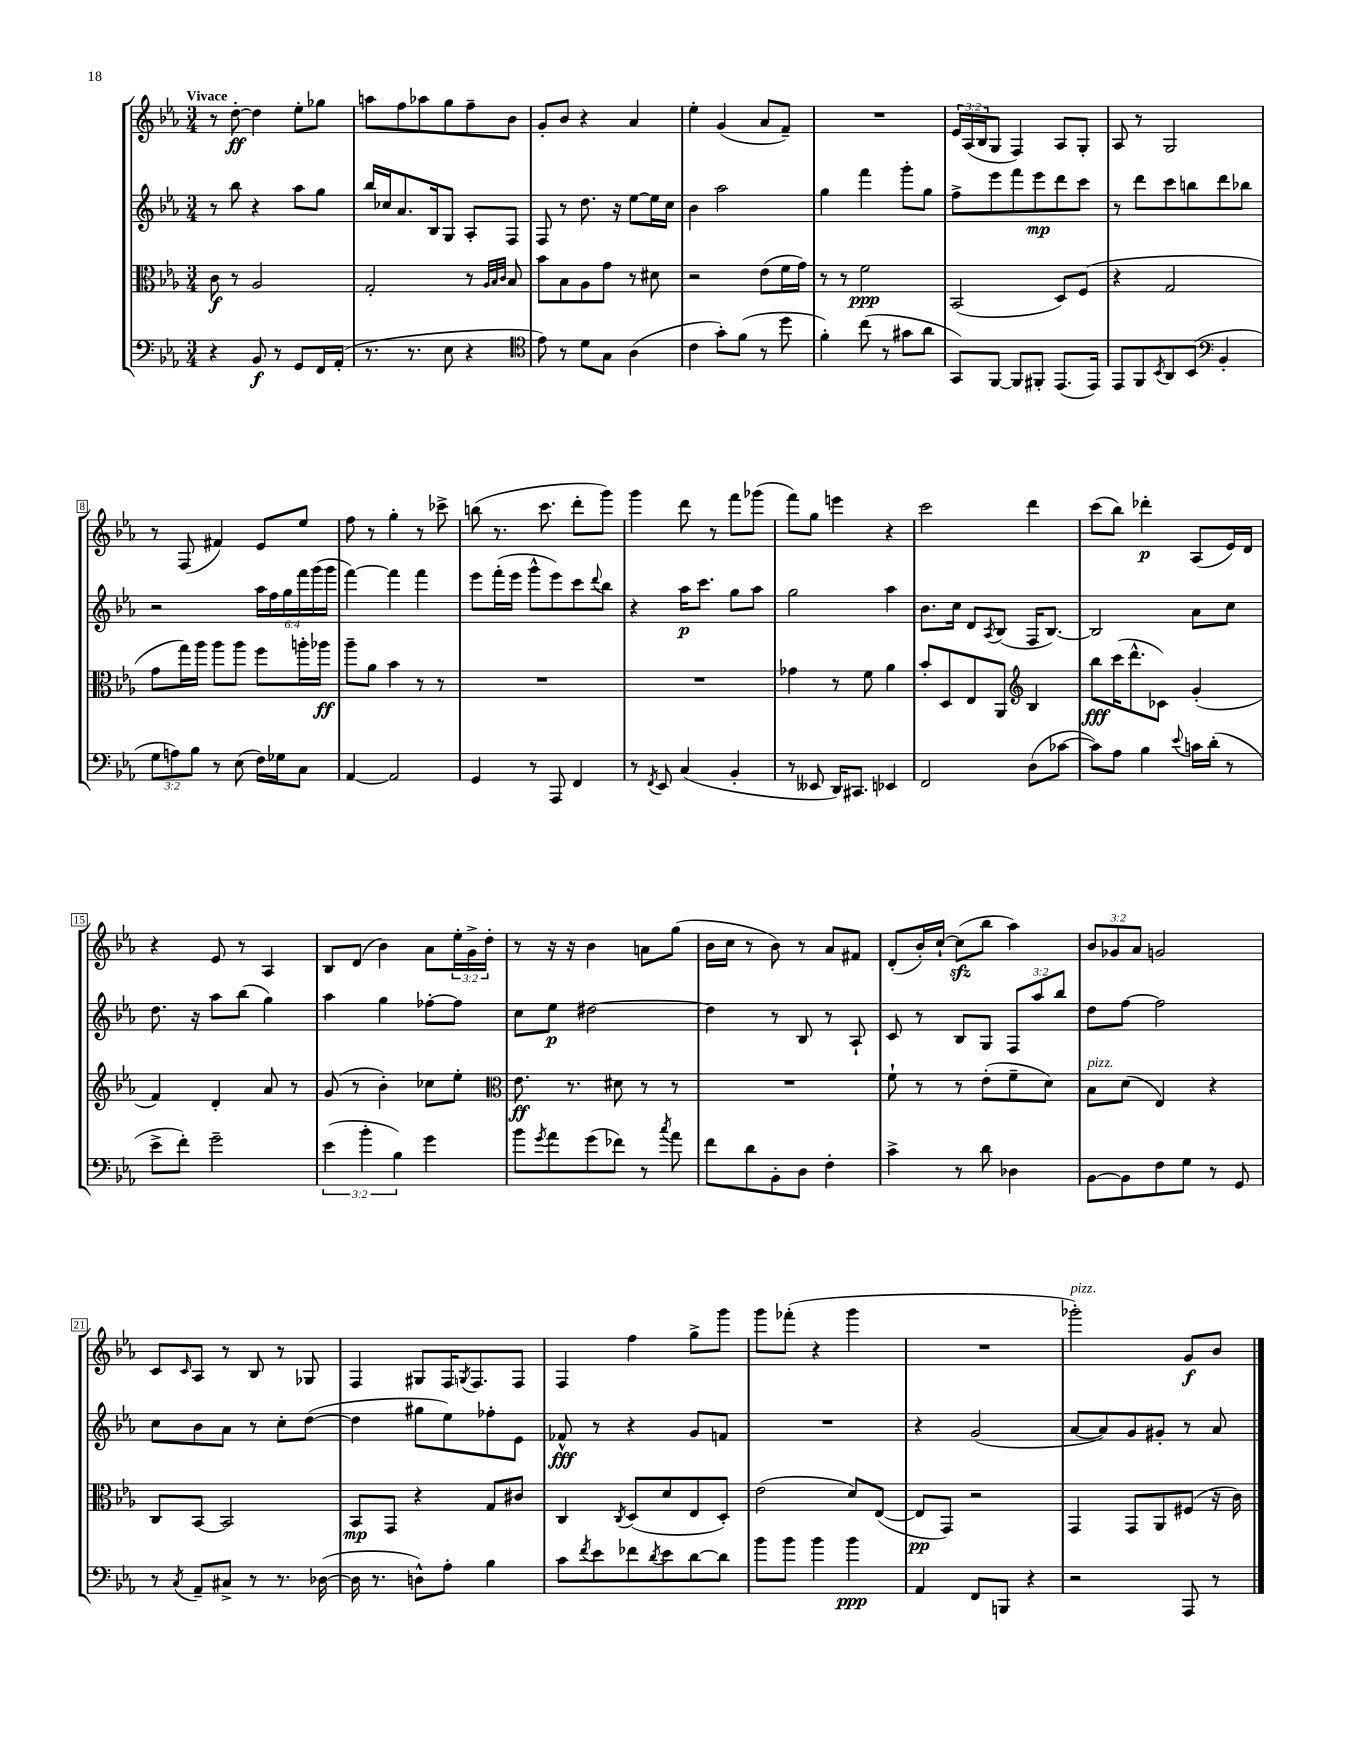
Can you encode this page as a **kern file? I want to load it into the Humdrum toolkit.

**kern	**dynam	**kern	**dynam	**kern	**dynam	**kern	**dynam
*part4	*part4	*part3	*part3	*part2	*part2	*part1	*part1
*staff4	*staff4	*staff3	*staff3	*staff2	*staff2	*staff1	*staff1
*clefF4	*	*clefC3	*	*clefG2	*	*clefG2	*
*k[b-e-a-]	*	*k[b-e-a-]	*	*k[b-e-a-]	*	*k[b-e-a-]	*
*M3/4	*	*M3/4	*	*M3/4	*	*M3/4	*
=1	=1	=1	=1	=1	=1	=1	=1
!	!	!	!	!	!	!LO:TX:a:B:t=Vivace	!
4r	.	8c\	f	8r	.	8r	.
.	.	8r	.	8bb-\	.	[8dd'\	ff
8BB-/	f	2A-/	.	4r	.	4dd\]	.
8r	.	.	.	.	.	.	.
8GG/L	.	.	.	8aa-\L	.	8ee-'\L	.
16FF/L	.	.	.	8gg\J	.	8gg-X\J	.
(16AA-'/JJ	.	.	.	.	.	.	.
=2	=2	=2	=2	=2	=2	=2	=2
8.r	.	2G'/	.	16bb-/LL	.	8aan\L	.
.	.	.	.	16cc-X/J	.	.	.
.	.	.	.	8.a-/	.	8ff\	.
8.r	.	.	.	.	.	.	.
.	.	.	.	.	.	8aa-X\	.
.	.	.	.	16B-/k	.	.	.
8E-\	.	.	.	8G/J	.	8gg\	.
4r	.	8r	.	8A-'/L	.	8ff~\	.
.	.	32qqA-/LLL	.	.	.	.	.
.	.	32qqB-/	.	.	.	.	.
.	.	32qqc/JJJ	.	.	.	.	.
.	.	8B-/	.	8F/J	.	8b-\J	.
=3	=3	=3	=3	=3	=3	=3	=3
*clefC4	*	*	*	*	*	*	*
8e-\)	.	8b-\L	.	8F/	.	8g'/L	.
8r	.	8B-\	.	8r	.	8b-/J	.
8d\L	.	8A-\	.	8.dd\	.	4r	.
8G\J	.	8g\J	.	.	.	.	.
.	.	.	.	16r	.	.	.
(4A-\	.	8r	.	[8ee-\L	.	4a-/	.
.	.	8d#X\	.	16ee-\L]	.	.	.
.	.	.	.	16cc\JJ	.	.	.
=4	=4	=4	=4	=4	=4	=4	=4
4c\	.	2r	.	4b-\	.	4ee-'\	.
8g'\L)	.	.	.	2aa-\	.	(4g/	.
(8f\J	.	.	.	.	.	.	.
8r	.	(8e-\L	.	.	.	8a-/L	.
8dd\	.	16f\L	.	.	.	8f~/J)	.
.	.	16g\JJ)	.	.	.	.	.
=5	=5	=5	=5	=5	=5	=5	=5
4f'\)	.	8r	.	4gg\	.	2.r	.
.	.	8r	.	.	.	.	.
(8cc\	.	2f\	ppp	4fff\	.	.	.
8r	.	.	.	.	.	.	.
8g#X\L	.	.	.	8ggg'\L	.	.	.
8a-\J	.	.	.	8gg\J	.	.	.
=6	=6	=6	=6	=6	=6	=6	=6
8GG/L)	.	(2BB-/	.	8ff^\L	.	24e-/LL	.
.	.	.	.	.	.	(24A-/	.
.	.	.	.	.	.	24B-/J	.
[8FF/J	.	.	.	8eee-\	.	8G/J	.
8FF/L]	.	.	.	8fff\	.	4F/)	.
8FF#X'/J	.	.	.	8eee-\	mp	.	.
(8.EE-/L	.	8D/L)	.	8ddd\	.	8A-/L	.
.	.	(8F/J	.	8ccc\J	.	8G'/J	.
16EE-/Jk)	.	.	.	.	.	.	.
=7	=7	=7	=7	=7	=7	=7	=7
8EE-/L	.	4r	.	8r	.	8A-/	.
8FF/	.	.	.	8ddd\L	.	8r	.
8qBB-/	.	.	.	.	.	.	.
8AA-/	.	2G/	.	8ccc\	.	2G/	.
(8BB-/J	.	.	.	8bbn\	.	.	.
*clefF4	*	*	*	*	*	*	*
4BB-'/	.	.	.	8ddd\	.	.	.
.	.	.	.	8bb-X\J	.	.	.
!!LO:LB:g=z
=8	=8	=8	=8	=8	=8	=8	=8
12G\L	.	8g\L	.	2r	.	8r	.
12An\)	.	.	.	.	.	.	.
.	.	16gg\L)	.	.	.	(8F/	.
12B-\J	.	.	.	.	.	.	.
.	.	16aa-\JJ	.	.	.	.	.
8r	.	8aa-\L	.	.	.	4f#X/)	.
(8E-\	.	8aa-\J	.	.	.	.	.
16F\LL)	.	8ff\L	.	24aa-\LL	.	8e-/L	.
.	.	.	.	24ff\	.	.	.
16G-X\J	.	.	.	.	.	.	.
.	.	.	.	24gg\	.	.	.
8C\J	.	16aan'\L	.	24fff\	.	8ee-/J	.
.	.	.	.	(24ggg\	.	.	.
.	.	16aa-X\JJ	ff	.	.	.	.
.	.	.	.	24ggg\JJ	.	.	.
=9	=9	=9	=9	=9	=9	=9	=9
[4AA-/	.	8aa-~\L	.	[4fff\)	.	8ff\	.
.	.	8a-\J	.	.	.	8r	.
2AA-/]	.	4b-\	.	4fff\]	.	4gg'\	.
.	.	8r	.	4fff\	.	8r	.
.	.	8r	.	.	.	8ccc-X^\	.
=10	=10	=10	=10	=10	=10	=10	=10
4GG/	.	2.r	.	8eee-\L	.	(8bbn\	.
.	.	.	.	(16fff'\L	.	8.r	.
.	.	.	.	16eee-\JJ	.	.	.
8r	.	.	.	8ggg^^\L	.	.	.
.	.	.	.	.	.	8.ccc\	.
8AAA-/	.	.	.	8eee-\)	.	.	.
4FF/	.	.	.	8ccc\	.	8ddd'\L	.
.	.	.	.	8qqddd/	.	.	.
.	.	.	.	8bb-\J	.	8ggg\J)	.
=11	=11	=11	=11	=11	=11	=11	=11
8r	.	2.r	.	4r	.	4ggg\	.
8qFF/	.	.	.	.	.	.	.
8EE-/	.	.	.	.	.	.	.
(4C/	.	.	.	16aa-\KL	p	8ddd\	.
.	.	.	.	8.ccc\J	.	.	.
.	.	.	.	.	.	8r	.
4BB-'/	.	.	.	8gg\L	.	8fff\L	.
.	.	.	.	8aa-\J	.	(8ggg-X\J	.
=12	=12	=12	=12	=12	=12	=12	=12
8r	.	4g-X\	.	2gg\	.	8fff\L)	.
8EE--X/	.	.	.	.	.	8gg\J	.
16DD/KL)	.	8r	.	.	.	4eeen\	.
8.CC#X/J	.	.	.	.	.	.	.
.	.	8f\	.	.	.	.	.
4EE-X/	.	4a-\	.	4aa-\	.	4r	.
=13	=13	=13	=13	=13	=13	=13	=13
2FF/	.	8b-'/L	.	8.b-\L	.	2ccc\	.
.	.	8D/	.	.	.	.	.
.	.	.	.	16cc\Jk	.	.	.
.	.	8E-/	.	8d/L	.	.	.
.	.	.	.	8qA-/	.	.	.
.	.	8AA-/J	.	(8B-/J	.	.	.
*	*	*clefG2	*	*	*	*	*
(8D\L	.	4B-/	.	16F/KL	.	4ddd\	.
.	.	.	.	[8.B-/J)	.	.	.
[8c-X\J	.	.	.	.	.	.	.
=14	=14	=14	=14	=14	=14	=14	=14
8c-\L])	.	8bb-\L	fff	2B-/]	.	(8ccc\L	.
8A-\J	.	(16ccc\K	.	.	.	8bb-\J)	.
.	.	8.ddd^^\	.	.	.	.	.
4B-\	.	.	.	.	.	4ddd-X'\	p
.	.	8c-X\J)	.	.	.	.	.
8qqe-/	.	.	.	.	.	.	.
16cn\LL	.	(4g'/	.	8a-\L	.	(8A-/L	.
(16d'\JJ	.	.	.	.	.	.	.
8r	.	.	.	8cc\J	.	16e-/L)	.
.	.	.	.	.	.	16d/JJ	.
!!LO:LB:g=z
=15	=15	=15	=15	=15	=15	=15	=15
8e-^\L	.	4f/)	.	8.dd\	.	4r	.
8f'\J)	.	.	.	.	.	.	.
.	.	.	.	16r	.	.	.
2g~\	.	4d'/	.	8aa-\L	.	8e-/	.
.	.	.	.	(8bb-\J	.	8r	.
.	.	8a-/	.	4gg\)	.	4A-/	.
.	.	8r	.	.	.	.	.
=16	=16	=16	=16	=16	=16	=16	=16
(6e-\	.	(8g/	.	4aa-\	.	8B-/L	.
.	.	8r	.	.	.	(8d/J	.
6b-'\	.	.	.	.	.	.	.
.	.	4b-'\)	.	4gg\	.	4b-\)	.
6B-\)	.	.	.	.	.	.	.
4g\	.	8cc-X\L	.	[8ff-X'\L	.	8a-\L	.
.	.	8ee-'\J	.	8ff-\J]	.	24ee-'\L	.
.	.	.	.	.	.	24g^\	.
.	.	.	.	.	.	24dd'\JJ	.
=17	=17	=17	=17	=17	=17	=17	=17
*	*	*clefC3	*	*	*	*	*
8b-\L	.	8.e-\	ff	8cc\L	.	8r	.
8qg/	.	.	.	.	.	.	.
8a-\	.	.	.	8ee-\J	p	16r	.
.	.	8.r	.	.	.	16r	.
(8g\	.	.	.	[2dd#X\	.	4b-\	.
8f-X\J)	.	8d#X\	.	.	.	.	.
8r	.	8r	.	.	.	8an\L	.
8qcc/	.	.	.	.	.	.	.
8a-\	.	8r	.	.	.	(8gg\J	.
=18	=18	=18	=18	=18	=18	=18	=18
8f\L	.	2.r	.	4dd#\]	.	16b-\LL	.
.	.	.	.	.	.	16cc\JJ	.
8d\	.	.	.	.	.	8r	.
8BB-'\	.	.	.	8r	.	8b-\)	.
8D\J	.	.	.	8B-/	.	8r	.
4F'\	.	.	.	8r	.	8a-/L	.
.	.	.	.	8A-`/	.	8f#X/J	.
=19	=19	=19	=19	=19	=19	=19	=19
4c^\	.	8f`\	.	8c/	.	(8d'/L	.
.	.	8r	.	8r	.	16b-'/L)	.
.	.	.	.	.	.	[16cc`/JJ	.
8r	.	8r	.	8B-/L	.	(8cczz\L]	.
8d\	.	(8e-'\L	.	8G/J	.	8bb-\J	.
4D-X\	.	8f~\	.	12F/L	.	4aa-\)	.
.	.	.	.	12aa-/	.	.	.
.	.	8d\J)	.	.	.	.	.
.	.	.	.	12bb-/J	.	.	.
=20	=20	=20	=20	=20	=20	=20	=20
!	!	!LO:TX:a:i:t=pizz.	!	!	!	!	!
[8BB-\L	.	8B-\L	.	8dd\L	.	12b-/L	.
.	.	.	.	.	.	12g-X/	.
8BB-\]	.	(8d\J	.	[8ff\J	.	.	.
.	.	.	.	.	.	12a-/J	.
8F\	.	4E-/)	.	2ff\]	.	2gn/	.
8G\J	.	.	.	.	.	.	.
8r	.	4r	.	.	.	.	.
8GG/	.	.	.	.	.	.	.
!!LO:LB:g=z
=21	=21	=21	=21	=21	=21	=21	=21
8r	.	8C/L	.	8cc\L	.	8c/L	.
8qC/	.	.	.	.	.	16qqc/	.
8AA-~/L	.	[8BB-/J	.	8b-\	.	8A-/J	.
8C#X^/J	.	2BB-/]	.	8a-\J	.	8r	.
8r	.	.	.	8r	.	8B-/	.
8.r	.	.	.	8cc'\L	.	8r	.
.	.	.	.	([8dd\J	.	8G-X/	.
([16D-X\	.	.	.	.	.	.	.
=22	=22	=22	=22	=22	=22	=22	=22
16D-\]	.	8BB-/L	mp	4dd\]	.	4F/	.
8.r	.	.	.	.	.	.	.
.	.	8GG/J	.	.	.	.	.
8Dn^^\L)	.	4r	.	8gg#X\L	.	8G#X/L	.
8A-'\J	.	.	.	8ee-\)	.	16F/K	.
.	.	.	.	.	.	8qGn/	.
.	.	.	.	.	.	8.F/	.
4B-\	.	8G/L	.	8ff-X'\	.	.	.
.	.	8c#X/J	.	8e-\J	.	8F/J	.
=23	=23	=23	=23	=23	=23	=23	=23
8c\L	.	4C/	.	8f-X^^/	fff	4F/	.
8qf/	.	.	.	.	.	.	.
8e-\	.	.	.	8r	.	.	.
.	.	8qC/	.	.	.	.	.
8f-X\	.	(8D/L	.	4r	.	4ff\	.
8qd/	.	.	.	.	.	.	.
8e-\	.	8d/	.	.	.	.	.
[8d\	.	8E-/	.	8g/L	.	8gg^\L	.
8d\J]	.	8D'/J)	.	8fn/J	.	8ggg\J	.
=24	=24	=24	=24	=24	=24	=24	=24
8b-\L	.	(2e-\	.	2.r	.	8ggg\L	.
8b-\J	.	.	.	.	.	(8fff-X'\J	.
4b-\	.	.	.	.	.	4r	.
4b-\	ppp	8d/L)	.	.	.	4ggg\	.
.	.	([8E-/J	.	.	.	.	.
=25	=25	=25	=25	=25	=25	=25	=25
4AA-/	.	8E-/L]	pp	4r	.	2.r	.
.	.	8GG/J)	.	.	.	.	.
8FF/L	.	2r	.	(2g/	.	.	.
8BBBn/J	.	.	.	.	.	.	.
4r	.	.	.	.	.	.	.
=26	=26	=26	=26	=26	=26	=26	=26
!	!	!	!	!	!	!LO:TX:a:i:t=pizz.	!
2r	.	4GG/	.	[8a-/L	.	2ggg-X'\)	.
.	.	.	.	8a-/])	.	.	.
.	.	8GG/L	.	8g/	.	.	.
.	.	8AA-/	.	8g#X'/J	.	.	.
8AAA-/	.	(8F#X/J	.	8r	.	8g/L	f
8r	.	16r	.	8a-/	.	8b-/J	.
.	.	16c\)	.	.	.	.	.
==	==	==	==	==	==	==	==
*-	*-	*-	*-	*-	*-	*-	*-
